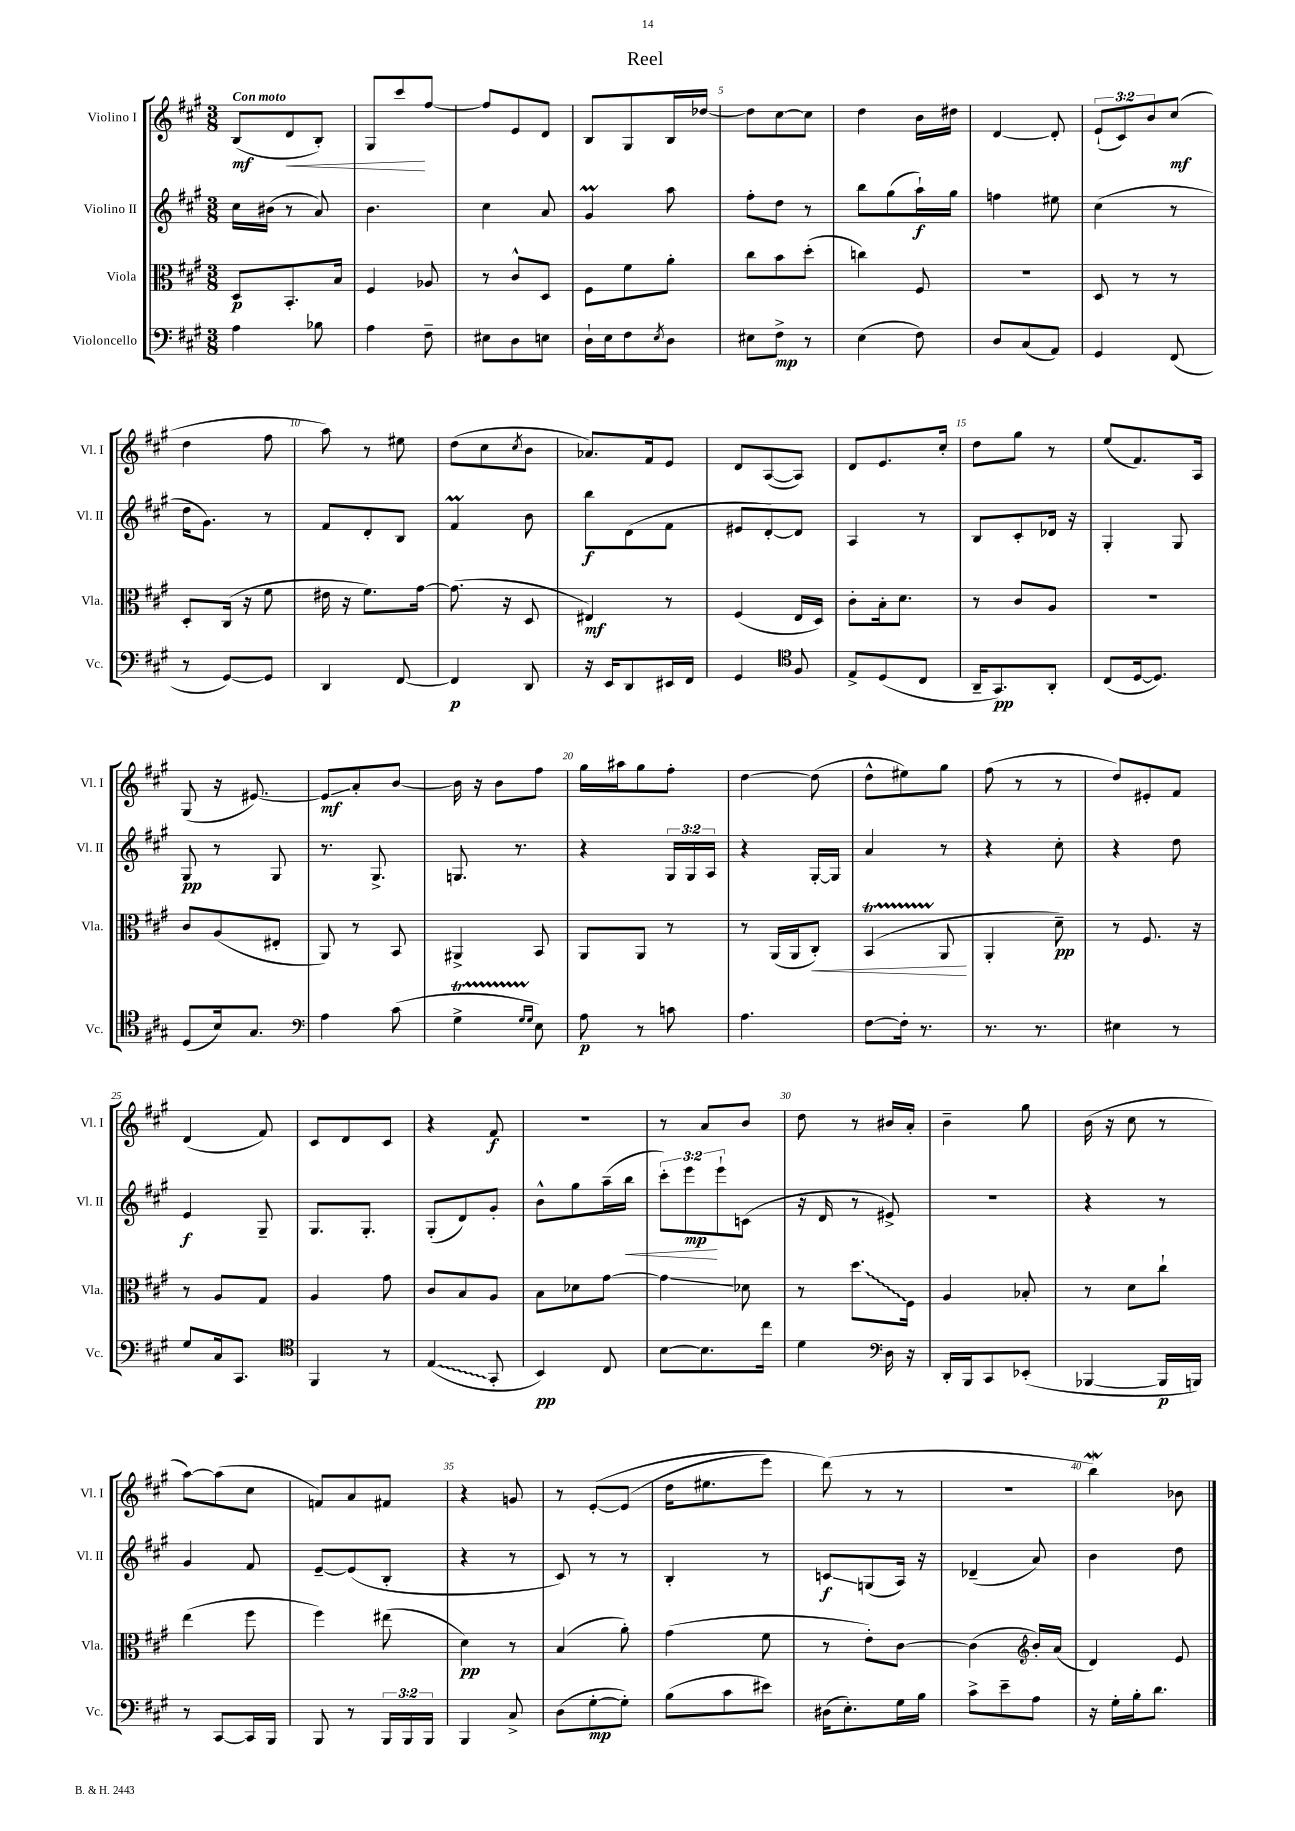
\header { title = "Reel" }
<<
\new StaffGroup <<
\new Staff = "s0" \with { instrumentName = "Violino I" shortInstrumentName = "Vl. I" } {
    \clef treble \key a \major \numericTimeSignature \time 3/8 \override Staff.TupletNumber.text = #tuplet-number::calc-fraction-text \tempo "Con moto"
    b8\mf( d'8\< b8-.) |
    gis8 cis'''8\! fis''8~ |
    fis''8 e'8 d'8 |
    b8 gis8 b16 des''16~ |
    des''8 cis''8~ cis''8 |
    d''4 b'16 dis''16 |
    d'4~ d'8-. |
    \tuplet 3/2 { e'8-!( cis'8) b'8 } cis''8\mf( |
    d''4 fis''8 |
    a''8) r8 eis''8 |
    d''8( cis''8 \acciaccatura { cis''8 } b'8 |
    aes'8.) fis'16 e'8 |
    d'8 a8~( a8) |
    d'8 e'8. cis''16-. |
    d''8 gis''8 r8 |
    e''8( fis'8.) a16 |
    gis8( r16 eis'8.~) |
    eis'8\glissando\mf a'8-. b'8~ |
    b'16 r16 b'8 fis''8 |
    gis''16 ais''16 gis''8 fis''8-. |
    d''4~ d''8( |
    d''8-^ eis''8) gis''8 |
    fis''8( r8 r8 |
    d''8) eis'8-. fis'8 |
    d'4( fis'8) |
    cis'8 d'8 cis'8 |
    r4 fis'8\f |
    R4. |
    r8 a'8 b'8 |
    d''8 r8 bis'16 a'16-. |
    b'4-- gis''8 |
    b'16( r16 cis''8 r8 |
    a''8~) a''8( cis''8 |
    f'8) a'8 fis'8 |
    r4 g'8 |
    r8 e'8~-.\( e'8( |
    d''16 eis''8. e'''8) |
    d'''8(\) r8 r8 |
    R4. |
    b''4\mordent) bes'8 \bar "|." |
}
\new Staff = "s1" \with { instrumentName = "Violino II" shortInstrumentName = "Vl. II" } {
    \clef treble \key a \major \numericTimeSignature \time 3/8 \override Staff.TupletNumber.text = #tuplet-number::calc-fraction-text
    cis''16 bis'16( r8 a'8) |
    b'4. |
    cis''4 a'8 |
    gis'4\prall a''8 |
    fis''8-. d''8 r8 |
    b''8 gis''8( a''16-!\f) gis''16 |
    f''4 eis''8 |
    cis''4( r8 |
    d''16 gis'8.) r8 |
    fis'8 d'8-. b8 |
    fis'4\prall b'8 |
    b''8\f d'8( fis'8 |
    eis'8 d'8~-.) d'8 |
    a4 r8 |
    b8 cis'8-. des'16 r16 |
    gis4-. gis8 |
    gis8\pp r8 gis8 |
    r8. gis8.-> |
    g8. r8. |
    r4 \tuplet 3/2 { gis16 gis16 a16 } |
    r4 gis16~-. gis16 |
    a'4 r8 |
    r4 cis''8-. |
    r4 d''8 |
    e'4\f gis8-- |
    gis8. gis8.-. |
    gis8-.( d'8) gis'8-. |
    b'8-^ gis''8 a''16--( b''16\< |
    \tuplet 3/2 { cis'''8-.) e'''8\mp\! e'''8-! } c'8( |
    r16 d'16 r8 eis'8->) |
    R4. |
    r4 r8 |
    gis'4 fis'8 |
    e'8~-- e'8( b8-. |
    r4 r8 |
    cis'8) r8 r8 |
    b4-. r8 |
    c'8\glissando\f g8( a16) r16 |
    des'4--( a'8) |
    b'4 d''8 \bar "|." |
}
\new Staff = "s2" \with { instrumentName = "Viola" shortInstrumentName = "Vla." } {
    \clef alto \key a \major \numericTimeSignature \time 3/8
    d8\p b,8.-. b16 |
    fis4 aes8 |
    r8 cis'8-^ d8 |
    fis8 fis'8 a'8-. |
    cis''8 b'8 d''8-.( |
    c''4) fis8 |
    R4. |
    d8 r8 r8 |
    d8-. cis16( r16 fis'8 |
    eis'16 r16 fis'8.) gis'16~ |
    gis'8.( r16 d8 |
    eis4\mf) r8 |
    fis4( e16 d16) |
    cis'8-. b16-. d'8. |
    r8 cis'8 a8 |
    R4. |
    cis'8 a8( eis8-. |
    a,8) r8 b,8 |
    ais,4-> b,8 |
    a,8 a,8 r8 |
    r8 a,16( a,16 cis8-.\<) |
    b,4\startTrillSpan( a,8\stopTrillSpan\! |
    a,4-. d'8--\pp) |
    r8 fis8. r16 |
    r8 a8 gis8 |
    a4 gis'8 |
    cis'8 b8 a8 |
    b8 des'8 gis'8~ |
    gis'4\glissando des'8 |
    r8 \once \override Glissando.style = #'zigzag d''8.\glissando fis16 |
    a4 bes8-. |
    r8 d'8 cis''8-! |
    e''4( fis''8 |
    fis''4) eis''8( |
    d'4\pp) r8 |
    b4( a'8-.) |
    gis'4( fis'8 |
    r8 e'8-.) cis'8~ |
    cis'4( \clef treble b'16-.) a'16( |
    d'4) e'8 \bar "|." |
}
\new Staff = "s3" \with { instrumentName = "Violoncello" shortInstrumentName = "Vc." } {
    \clef bass \key a \major \numericTimeSignature \time 3/8 \override Staff.TupletNumber.text = #tuplet-number::calc-fraction-text
    a4 bes8 |
    a4 fis8-- |
    eis8 d8 e8 |
    d16-! e16 fis8 \acciaccatura { e8 } d8 |
    eis8 fis8->\mp r8 |
    e4( fis8) |
    d8 cis8( a,8) |
    gis,4 fis,8( |
    r8 gis,8~) gis,8 |
    d,4 fis,8~ |
    fis,4\p d,8 |
    r16 e,16 d,8 eis,16 fis,16 |
    gis,4 \clef tenor fis8 |
    e8-> d8( cis8 |
    a,16-- gis,8.\pp) a,8-. |
    cis8( d16~ d8.) |
    d8( b16) gis8. |
    \clef bass a4 cis'8( |
    gis4->\startTrillSpan \grace { gis16 gis16 } e8\stopTrillSpan) |
    a8\p r8 c'8 |
    a4. |
    fis8~ fis16-. r8. |
    r8. r8. |
    eis4 r8 |
    gis8 cis16 cis,8. |
    \clef tenor fis,4 r8 |
    \once \override Glissando.style = #'zigzag e4\glissando( gis,8-. |
    b,4\pp) cis8 |
    b8~ b8. cis''16 |
    d'4 \clef bass d16 r16 |
    d,16-. b,,16 cis,8 ees,8-.( |
    bes,,4~ bes,,16\p b,,16) |
    r8 cis,8~ cis,16 b,,16 |
    b,,8 r8 \tuplet 3/2 { b,,16 b,,16 b,,16 } |
    b,,4 cis8-> |
    d8( gis8~-.\mp gis8-.) |
    b8( cis'8 eis'8) |
    dis16( e8.-.) gis16 b16 |
    cis'8-> e'8-- a8 |
    r16 gis16-. b16-. d'8. \bar "|." |
}
>>
>>
\layout { \context { \Score \override BarNumber.break-visibility = ##(#f #t #t) barNumberVisibility = #(every-nth-bar-number-visible 5) } }
